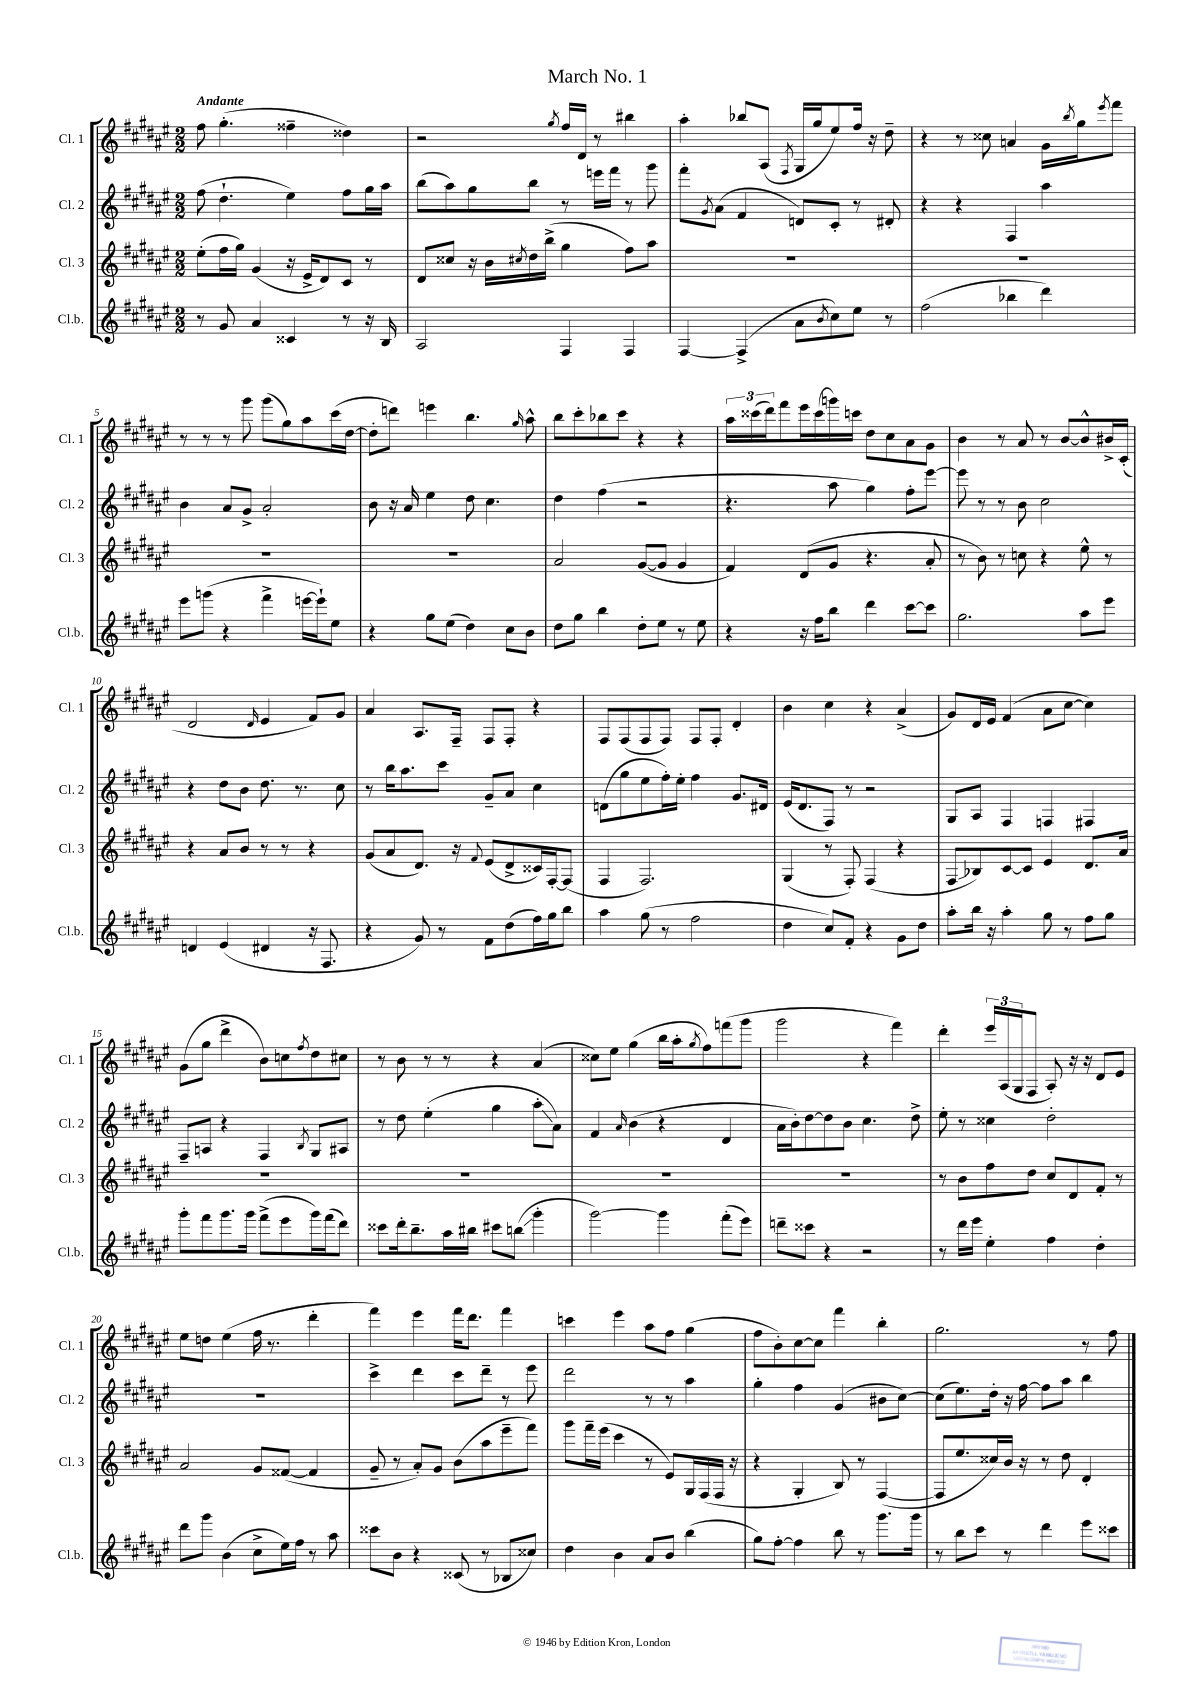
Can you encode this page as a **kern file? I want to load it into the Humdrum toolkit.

**kern	**kern	**kern	**kern
*staff4	*staff3	*staff2	*staff1
*clefG2	*clefG2	*clefG2	*clefG2
*k[f#c#g#d#a#e#]	*k[f#c#g#d#a#e#]	*k[f#c#g#d#a#e#]	*k[f#c#g#d#a#e#]
*M2/2	*M2/2	*M2/2	*M2/2
8r	(8ee#'	(8ff#	8ff#
8g#	16ff#	4.dd#`	(4.gg#'
.	16gg#)	.	.
4a#	(4g#	.	.
4c##	16r	4ee#)	4ff##~
.	16e#^	.	.
.	8d#)	.	.
8r	8c#	8ff#	4dd##)
16r	8r	16gg#	.
16B	.	16aa#	.
=	=	=	=
2A#	8d#	(8bb	2r
.	8cc##	8aa#)	.
.	16r	8gg#	.
.	16b	.	.
.	8qcc#	.	.
.	16dd#	8bb	.
.	(16bb^	.	.
.	.	.	8qgg#
4F#	4gg#	8r	16ff#
.	.	.	16d#
.	.	16eee	8r
.	.	16fff#	.
4F#	8ff#)	8r	4bb#
.	8aa#	8ggg#	.
=	=	=	=
[4F#	1r	8fff#'	4aa#'
.	.	8qg#	.
.	.	(8a#	.
(4F#^]	.	4f#	8bb-
.	.	.	(8A#
.	.	.	8qF#
8a#	.	8d)	16G#
.	.	.	16gg#
8qb	.	.	.
8cc#)	.	8c#'	8ee#)
8ee#	.	8r	16ff#
.	.	.	16r
8r	.	8d#'	8dd#~
=	=	=	=
(2ff#	1r	4r	4r
.	.	4r	8r
.	.	.	8cc##
4bb-	.	4F#	4a
4ddd#)	.	4aa#	16g#
.	.	.	8qbb
.	.	.	16gg#
.	.	.	8qeee#
.	.	.	8fff#
=	=	=	=
8eee#	1r	4b	8r
(8ggg	.	.	8r
4r	.	8a#	8r
.	.	8g#^	8ggg#
4fff#^	.	2a#'	(8ggg#
.	.	.	8gg#)
[16eee	.	.	8aa#
16eee`])	.	.	.
8ee#	.	.	(16ccc#
.	.	.	[16dd#
=	=	=	=
4r	1r	8b	8dd#']
.	.	16r	8ddd)
.	.	16a#	.
8gg#	.	4ee#	4eee
(8ee#	.	.	.
4dd#)	.	8dd#	4.bb
.	.	4.cc#	.
8cc#	.	.	.
.	.	.	16qqgg#
8b	.	.	8aa#^^
=	=	=	=
8dd#	2a#	4dd#	8bb
8gg#	.	.	8ccc#'
4bb	.	(4ff#	8bb-
.	.	.	8ccc#
8dd#'	([8g#	2r	4r
8ee#	8g#]	.	.
8r	4g#	.	4r
8ee#	.	.	.
=	=	=	=
4r	4f#)	4.r	24aa#
.	.	.	(24ccc##
.	.	.	24ddd#)
.	.	.	8fff#
16r	(8d#	.	16eee#
16ff#	.	.	(16ccc##
8bb	8g#	8aa#	16ggg)
.	.	.	16ccc
4ddd#	4.r	4gg#)	8dd#
.	.	.	8cc#
[8ccc#	.	8ff#'	8a#
8ccc#]	8a#'	[8eee#	8g#
=	=	=	=
2.gg#	8r	8eee#]	4b
.	8b)	8r	.
.	8r	8r	8r
.	8cc	8b	8a#
.	4r	2cc#	8r
.	.	.	[8b
8aa#	8ee#^^	.	8b^^]
8eee#	8r	.	16b#^
.	.	.	(16c#'
=	=	=	=
4d	4r	4r	2d#
(4e#	8a#	8dd#	.
.	8b	8b	.
.	.	.	16qqd#
4d#	8r	8.dd#	4e#
.	8r	.	.
.	.	8.r	.
16r	4r	.	8f#)
8.F#	.	.	.
.	.	8cc#	8g#
=	=	=	=
4r	(8g#	8r	4a#
.	8a#	16bb	.
.	.	8.aa#	.
8g#)	8.d#)	.	8.A#
8r	.	8ccc#	.
.	16r	.	16F#~
.	8qqf#	.	.
8f#	(8e#	8g#~	8F#
(8dd#	8d#^	8a#	8F#'
16ff#)	16c##)	4cc#	4r
16gg#	[16F#'	.	.
8bb	(8F#]	.	.
=	=	=	=
4aa#	4F#	(8d	8F#
.	.	8gg#	(8F#
(8gg#	2.F#)	8ee#	8F#
8r	.	16ff#')	8F#)
.	.	16ee#'	.
2ff#	.	4ff#	8F#
.	.	.	8F#'
.	.	8.g#	4d#'
.	.	16d#	.
=	=	=	=
4dd#	(4G#	(16e#	4b
.	.	8.d#	.
8cc#)	8r	8F#)	4cc#
8f#'	8F#')	8r	.
4r	(4F#	2r	4r
8g#	4r	.	(4a#^
8dd#	.	.	.
=	=	=	=
8aa#'	8F#	8G#	8g#)
16bb	8B-)	8A#	16d#
16r	.	.	16e#
4aa#'	[8c#	4F#	(4f#
.	8c#]	.	.
8gg#	4e#	4F	8a#
8r	.	.	[8cc#
8ff#	8.d#	4F#	4cc#])
8gg#	.	.	.
.	16a#	.	.
=	=	=	=
8ggg#'	1r	8F#~	(8g#
8fff#	.	8A	8gg#
8.ggg#	.	4r	4ddd#^
16ggg#	.	.	.
(8fff#^	.	4F#	8b)
8eee#	.	.	8cc
.	.	8qB	8qff#
16ggg#)	.	8G#	8dd#
(16fff#	.	.	.
8ddd#)	.	8A#	8cc#
=	=	=	=
8ccc##	1r	8r	8r
16ddd#'	.	8dd#	8b
8.bb~	.	.	.
.	.	(4ee#'	8r
16aa#	.	.	8r
16bb#	.	.	.
8ccc#	.	4gg#	4r
(8bb	.	.	.
4ggg#'	.	8aa#'	(4a#
.	.	8a#)	.
=	=	=	=
[2ggg#)	1r	4f#	8cc##)
.	.	.	8ee#
.	.	16qqa#	.
.	.	(4b	(4gg#
4ggg#]	.	4r	16bb
.	.	.	16aa#'
.	.	.	8qgg#
.	.	.	8ff#)
(8fff#'	.	4d#	(8fff
8eee#)	.	.	8ggg#
=	=	=	=
8ddd~	1r	16a#	2ggg#
.	.	16b')	.
8ccc##	.	[8dd#	.
4r	.	8dd#]	.
.	.	8b	.
2r	.	4.cc#	4r
.	.	.	4fff#)
.	.	8dd#^	.
=	=	=	=
8r	8r	8ee#'	4ddd#'
16ddd#	8b	8r	.
16eee#	.	.	.
4ee#'	8ff#	4cc##	24eee#
.	.	.	(24A#
.	.	.	24G#
.	8dd#	.	8F#
4ff#	8cc#	2dd#'	8A#')
.	8d#	.	16r
.	.	.	16r
4dd#'	8f#'	.	8d#
.	8r	.	8e#
=	=	=	=
8ddd#	2a#	1r	8ee#
8ggg#	.	.	8dd
(4b	.	.	(4ee#
8cc#^	8g#	.	16ff#
.	.	.	8.r
16ee#)	([8f##	.	.
16ff#	.	.	.
8r	4f##]	.	4ddd#'
8aa#	.	.	.
=	=	=	=
8ccc##	8g#~	4ccc#^	4fff#)
8b	8r	.	.
4r	8a#')	4ddd#	4eee#
.	8g#	.	.
(8c##	(8b	8ccc#	16fff#
.	.	.	8.ddd#
8r	8aa#	8ddd#~	.
8B-	8eee#~	8r	4fff#
8cc##)	8fff#)	8eee#	.
=	=	=	=
4dd#	8ggg#	2ddd#	4ccc
.	16fff#~	.	.
.	(16eee#	.	.
4b	4ccc#	.	4eee#
8a#	8r	8r	8aa#
8b	8e#)	8r	8ff#
(4bb	16G#	4aa#	(4gg#
.	(16F#	.	.
.	16F#	.	.
.	16r	.	.
=	=	=	=
8gg#)	4r	4gg#'	8ff#
[8ff#'	.	.	8b')
4ff#]	4G#'	4ff#	[8cc#
.	.	.	8cc#]
8bb	8B)	(4g#	4fff#
8r	8r	.	.
8.ggg#	([4F#	8b#	4bb'
.	.	[8cc#)	.
16ggg#	.	.	.
=	=	=	=
8r	8F#]	(8cc#]	2.gg#
8bb	8.ee#	8.ee#)	.
8ccc#	.	.	.
.	16cc##)	16dd#'	.
8r	16b	16r	.
.	16r	[16ff#	.
4ddd#	8r	8ff#]	.
.	8dd#	8aa#	.
8eee#	4d#'	4bb	8r
8ccc##	.	.	8ff#
==	==	==	==
*-	*-	*-	*-
